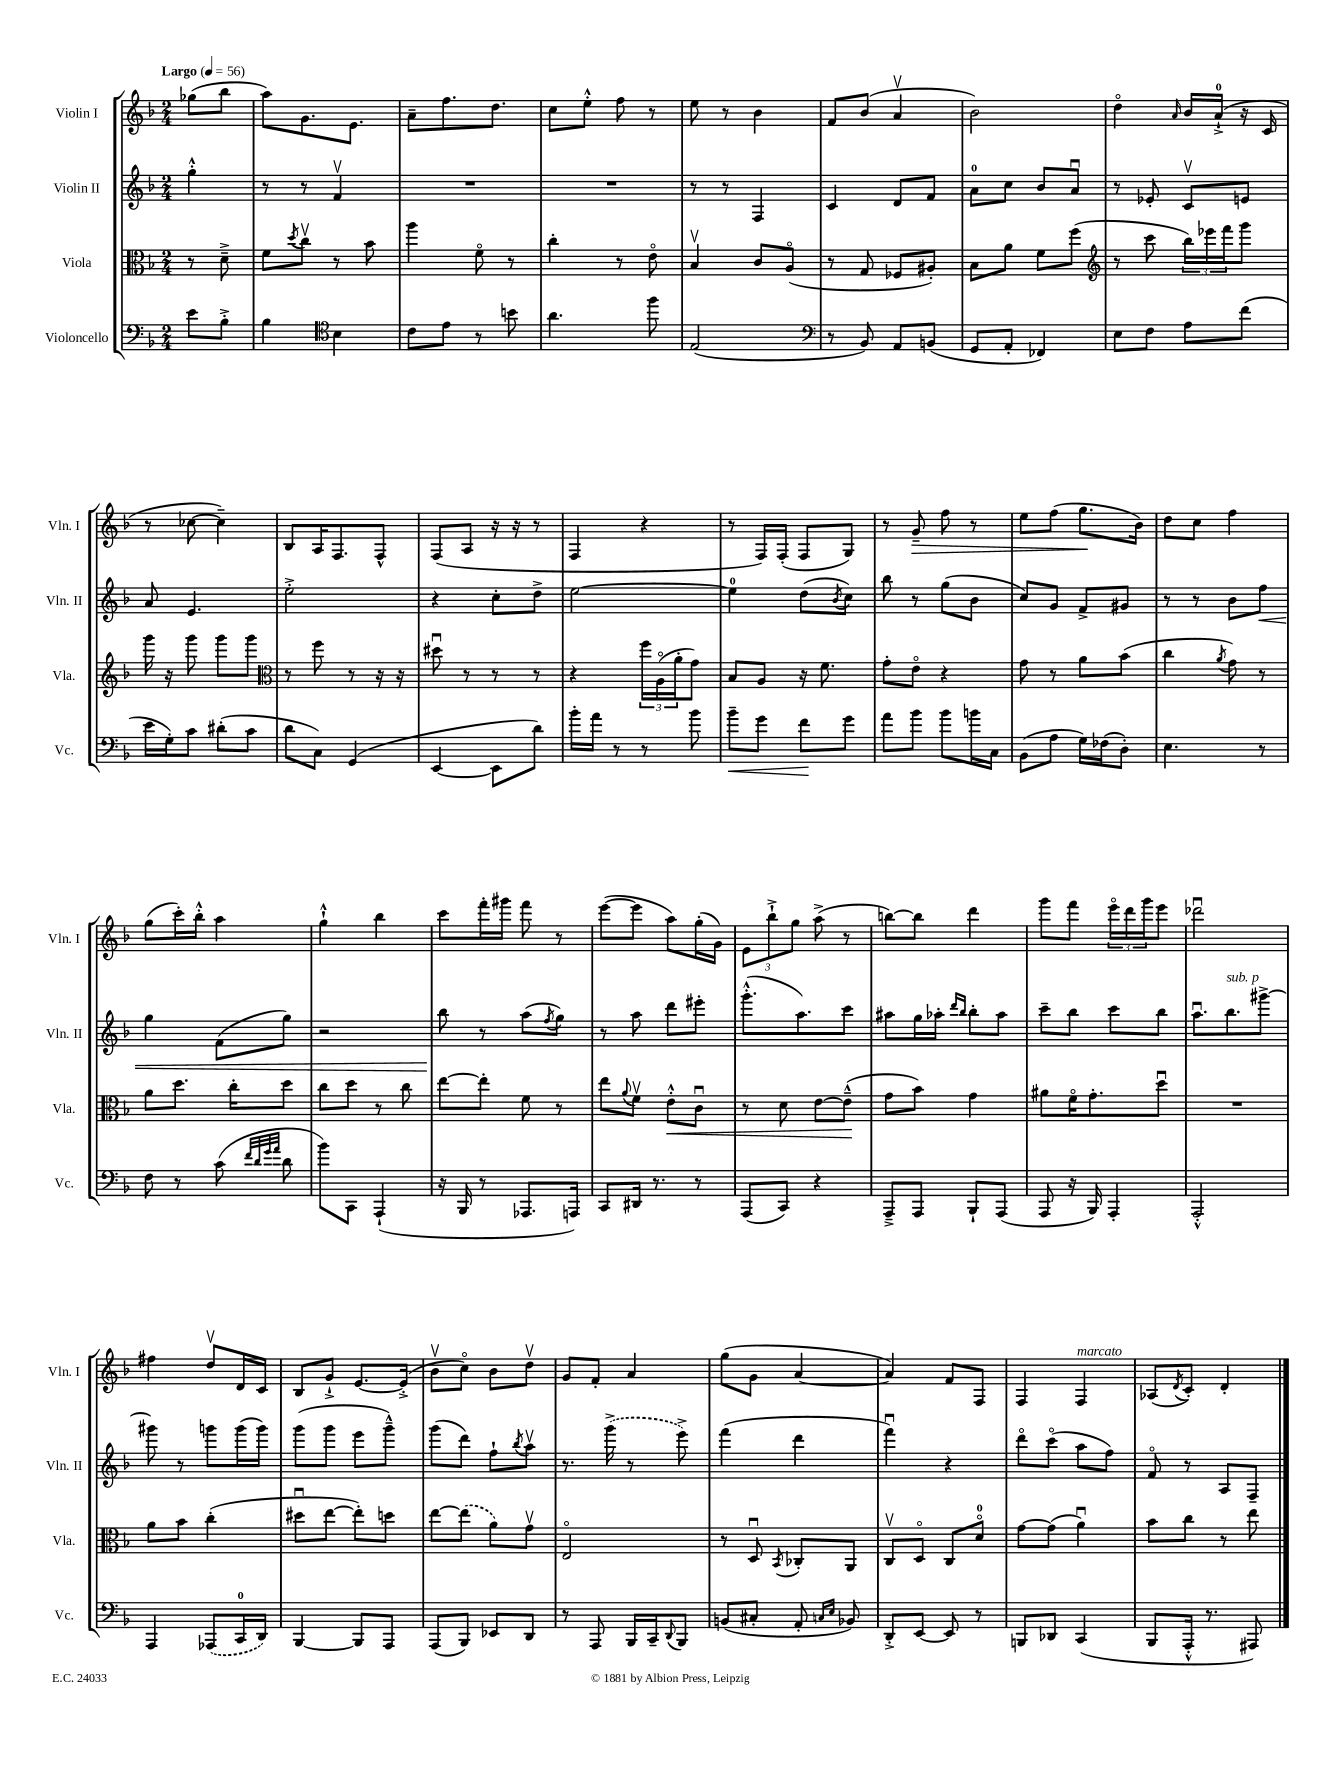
<<
\new StaffGroup <<
\new Staff = "s0" \with { instrumentName = "Violin I" shortInstrumentName = "Vln. I" } {
    \clef treble \key f \major \numericTimeSignature \time 2/4 \partial 4 \tempo "Largo" 4 = 56
    ges''8( bes''8 |
    a''8) g'8. e'8. |
    a'8-- f''8. d''8. |
    c''8 e''8-.-^ f''8 r8 |
    e''8 r8 bes'4 |
    f'8 bes'8( a'4\upbow |
    bes'2) |
    d''4\flageolet \grace { a'16 } bes'16 a'16-0-!->( r16 c'16 |
    r8 ces''8~ ces''4--) |
    bes8 a16 f8. f8-^ |
    f8( a8 r16 r16 r8 |
    f4 r4 |
    r8 f16) f16-.( f8 g8) |
    r8 g'8--\> f''8 r8 |
    e''8 f''8( g''8.\! bes'16) |
    d''8 c''8 f''4 |
    g''8( c'''16-.) bes''16-.-^ a''4 |
    g''4-!-^ bes''4 |
    c'''8 f'''16-. gis'''16 f'''8 r8 |
    e'''8~( e'''8 a''8) g''16-.( g'16) |
    \tuplet 3/2 { e'8 bes''8-!-> g''8 } a''8->( r8 |
    b''8~) b''8 d'''4 |
    g'''8 f'''8 \tuplet 3/2 { e'''16\flageolet d'''16 g'''16 } e'''8 |
    des'''2\downbow |
    fis''4 d''8\upbow d'16 c'16 |
    bes8 g'8-!-> e'8.~ e'16-.->( |
    bes'8\upbow c''8\flageolet) bes'8 d''8\upbow |
    g'8 f'8-. a'4 |
    g''8( g'8 a'4~ |
    a'4) f'8 f8 |
    f4 f4^\markup { \italic "marcato" } |
    aes8( \acciaccatura { d'8 } c'8-.) d'4-. \bar "|." |
}
\new Staff = "s1" \with { instrumentName = "Violin II" shortInstrumentName = "Vln. II" } {
    \clef treble \key f \major \numericTimeSignature \time 2/4 \partial 4
    g''4-.-^ |
    r8 r8 f'4\upbow |
    R2 |
    R2 |
    r8 r8 f4 |
    c'4 d'8 f'8 |
    a'8-0 c''8 bes'8 a'8\downbow |
    r8 ees'8-. c'8\upbow e'8 |
    a'8 e'4. |
    e''2-.-> |
    r4 c''8-. d''8-> |
    e''2~ |
    e''4-0 d''8( \acciaccatura { bes'8 } c''8) |
    bes''8 r8 g''8( bes'8 |
    c''8) g'8 f'8-> gis'8 |
    r8 r8 bes'8 f''8\< |
    g''4 f'8( g''8) |
    r2 |
    bes''8\! r8 a''8( \acciaccatura { f''8 } g''8) |
    r8 a''8 d'''8 eis'''8-. |
    g'''8.-.-^( a''8.) c'''8 |
    ais''8 g''16 aes''16-. \grace { d'''16 bes''16 } bes''8-. aes''8 |
    c'''8-- bes''8 c'''8 bes''8 |
    a''8.\downbow bes''8.^\markup { \italic "sub. p" } gis'''8~-> |
    gis'''8 r8 g'''8 g'''16( g'''16) |
    g'''8( g'''8 e'''8 g'''8---^) |
    g'''8( d'''8) f''8-! \acciaccatura { bes''8 } a''8\upbow |
    r8. \once \slurDashed g'''16->( r8 e'''8->) |
    f'''4( d'''4 |
    f'''4\downbow) r4 |
    d'''8\flageolet c'''8\flageolet( a''8 f''8) |
    f'8\flageolet r8 a8 f8-- \bar "|." |
}
\new Staff = "s2" \with { instrumentName = "Viola" shortInstrumentName = "Vla." } {
    \clef alto \key f \major \numericTimeSignature \time 2/4 \partial 4
    r8 d'8---> |
    f'8 \acciaccatura { d''8 } c''8\upbow r8 bes'8 |
    a''4 f'8\flageolet r8 |
    c''4-. r8 e'8\flageolet |
    bes4\upbow c'8 a8\flageolet( |
    r8 g8 fes8 ais8-.) |
    bes8 a'8 f'8 f''8( |
    \clef treble r8 c'''8 \tuplet 3/2 { bes''16) ees'''16 f'''16 } g'''8 |
    g'''16 r16 g'''8 g'''8 g'''8 |
    \clef alto r8 f''8 r8 r16 r16 |
    dis''8\downbow r8 r8 r8 |
    r4 \tuplet 3/2 { f''16 a16\flageolet( a'16-. } g'8) |
    bes8 a8 r16 f'8. |
    g'8-. e'8\flageolet r4 |
    g'8 r8 a'8 bes'8( |
    c''4 \acciaccatura { a'8 } g'8) r8 |
    a'8 d''8. c''16-. d''8 |
    c''8 d''8 r8 c''8 |
    e''8~ e''8-. f'8 r8 |
    e''8 \appoggiatura { a'8 } f'8\upbow e'8-.-^\< c'8\downbow |
    r8 d'8 e'8~ e'8---^\!( |
    g'8 bes'8) g'4 |
    ais'8 f'16\flageolet g'8.-. d''8\downbow |
    R2 |
    a'8 bes'8 c''4-.( |
    dis''8\downbow e''8~ e''8-.) d''8 |
    e''8~ \once \slurDashed e''8( a'8) g'8\upbow |
    e2\flageolet |
    r8 d8\downbow \acciaccatura { bes,8 } ces8-. a,8 |
    c8\upbow d8\flageolet c8 d'8-0\flageolet |
    g'8~ g'8( a'4\downbow) |
    bes'8 c''8 r8 e''8 \bar "|." |
}
\new Staff = "s3" \with { instrumentName = "Violoncello" shortInstrumentName = "Vc." } {
    \clef bass \key f \major \numericTimeSignature \time 2/4 \partial 4
    e'8 bes8-.-> |
    bes4 \clef tenor bes4 |
    c'8 e'8 r8 b'8 |
    a'4. f''8 |
    e2( |
    \clef bass r8 bes,8) a,8 b,8( |
    g,8 a,8-. fes,4) |
    e8 f8 a8 f'8( |
    e'16 g16-.) c'8 dis'8-.( c'8 |
    d'8 c8) g,4( |
    e,4~ e,8 d'8) |
    bes'16-. a'16 r8 r8 bes'8 |
    bes'8--\< g'8 f'8\! g'8 |
    a'8 bes'8 bes'8 b'16 c16 |
    bes,8( a8 g16) fes16( d8-.) |
    e4. r8 |
    f8 r8 c'8( \grace { f'32 d'32 g'32 a'32 } d'8 |
    bes'8) c,8 a,,4-!( |
    r16 bes,,16 r8 aes,,8. a,,16) |
    c,8 dis,16 r8. r8 |
    a,,8( c,8) r4 |
    a,,8---> a,,8 bes,,8-! a,,8( |
    a,,8 r16 bes,,16) a,,4-. |
    a,,2-.-^ |
    a,,4 \once \slurDashed aes,,8( c,16-0 d,16) |
    bes,,4~ bes,,8 a,,8 |
    a,,8( bes,,8) ees,8 d,8 |
    r8 a,,8 bes,,16 c,16-- \appoggiatura { d,8 } bes,,8 |
    b,8( cis8-. a,8-. \grace { c16 e16 } bes,8) |
    d,8-.-> e,8~ e,8 r8 |
    b,,8 des,8 c,4( |
    bes,,8 a,,16-.-^ r8. ais,,8) \bar "|." |
}
>>
>>
\layout { \context { \Score \remove "Bar_number_engraver" } }
